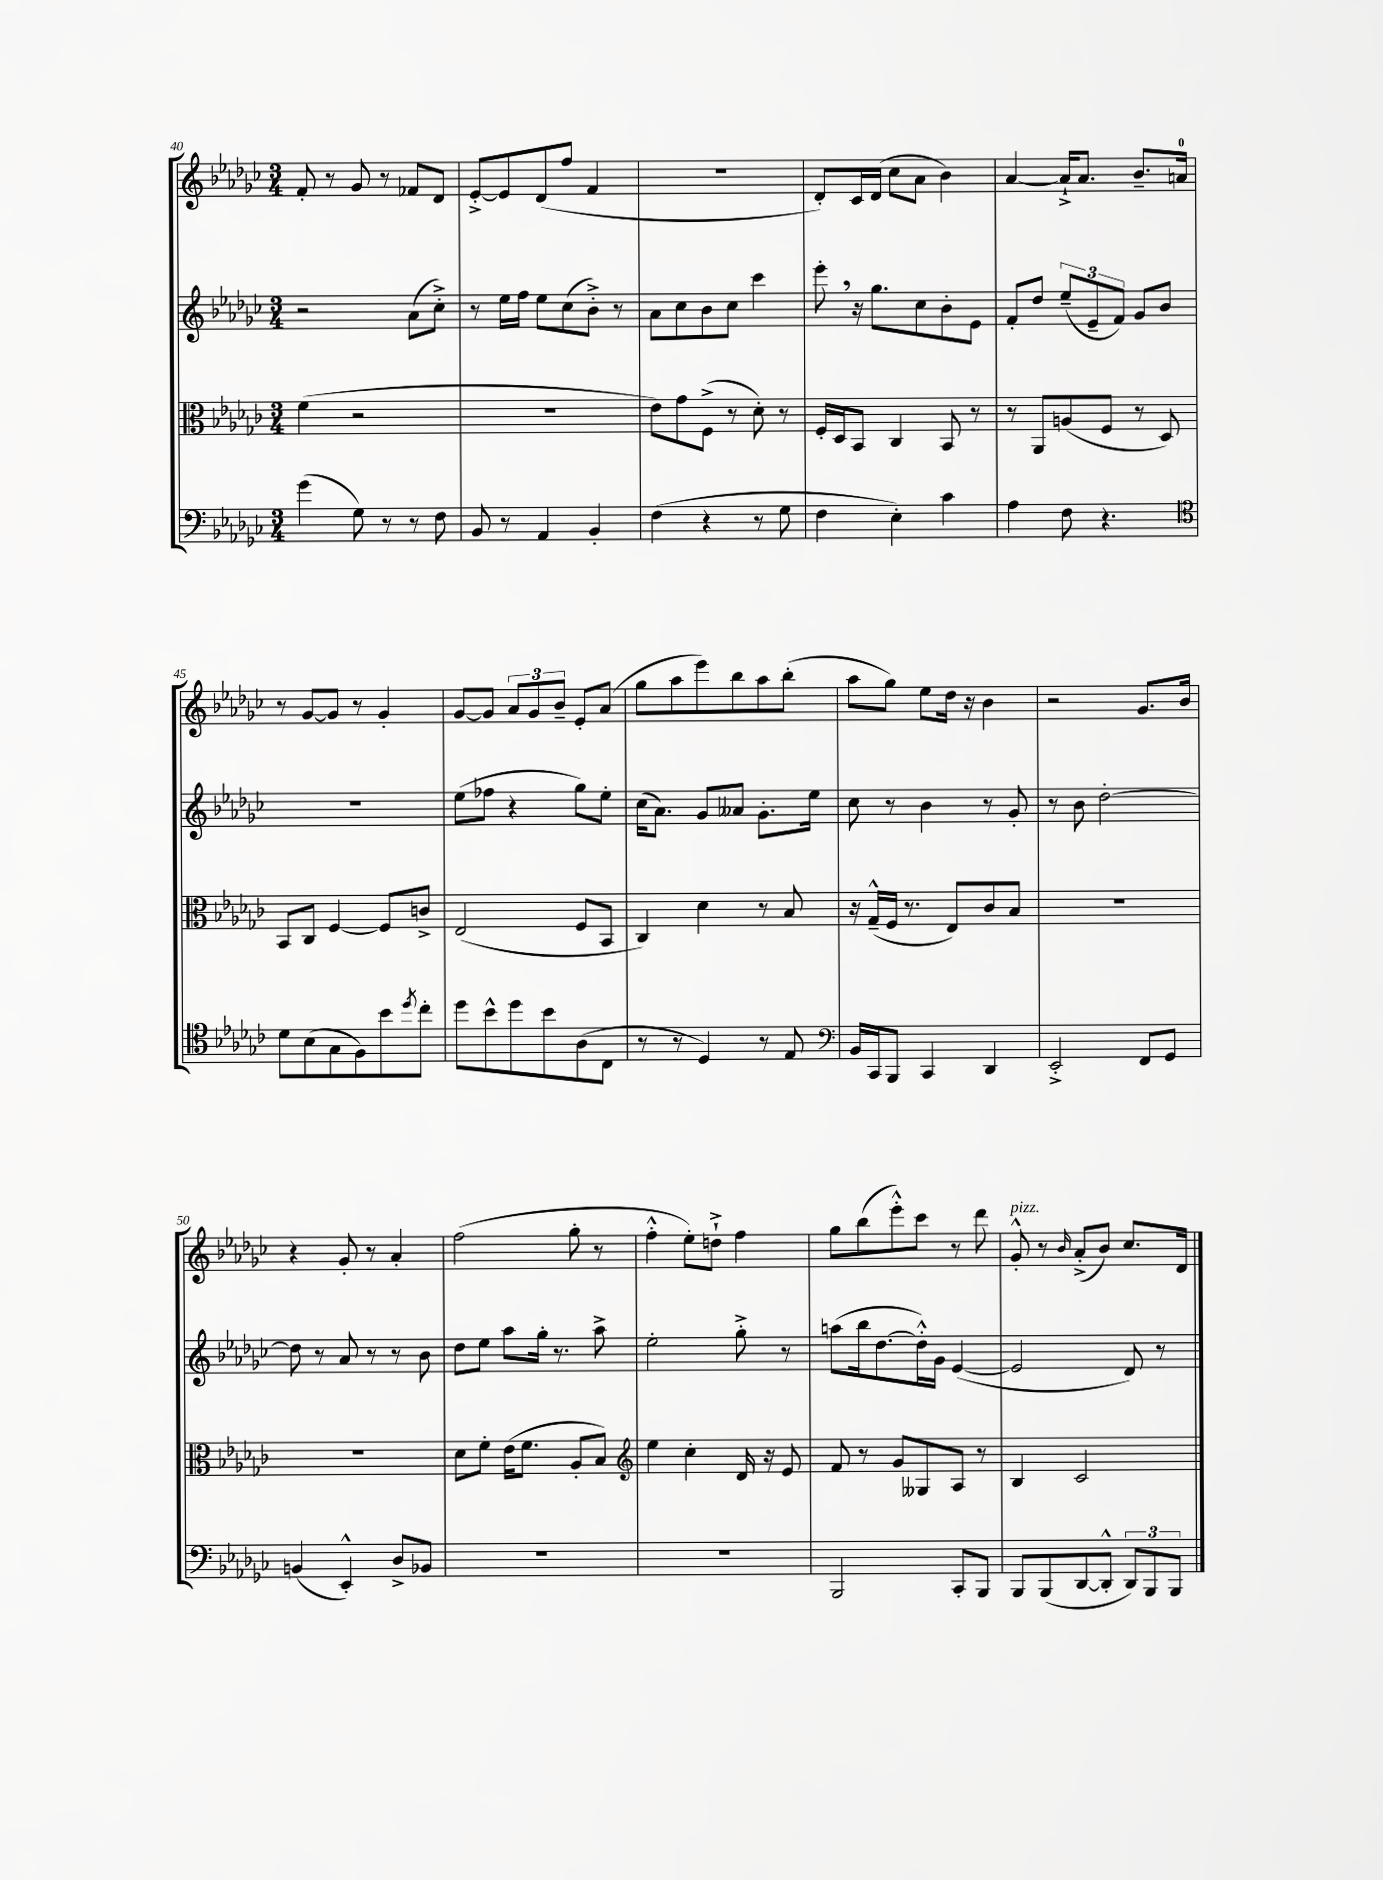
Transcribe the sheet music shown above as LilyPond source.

<<
\new StaffGroup <<
\new Staff = "s0" {
    \clef treble \key ges \major \numericTimeSignature \time 3/4
    f'8-. r8 ges'8 r8 fes'8 des'8 |
    ees'8~-.-> ees'8 des'8( f''8 f'4 |
    R2. |
    des'8-.) ces'16 des'16( ces''8 aes'8 bes'4) |
    aes'4~ aes'16-!-> aes'8. bes'8.-- a'16-0 |
    r8 ges'8~ ges'8 r8 ges'4-. |
    ges'8~ ges'8 \tuplet 3/2 { aes'8 ges'8 bes'8-- } ees'8-. aes'8( |
    ges''8 aes''8 ees'''8) bes''8 aes''8 bes''8-.( |
    aes''8 ges''8) ees''8 des''16 r16 bes'4 |
    r2 ges'8. bes'16 |
    r4 ges'8-. r8 aes'4-. |
    f''2( ges''8-. r8 |
    f''4-.-^ ees''8-.) d''8-!-> f''4 |
    ges''8 bes''8( ees'''8-.-^) ces'''8 r8 des'''8 |
    ges'8-.-^^\markup { \italic "pizz." } r8 \grace { bes'16 } aes'8-.->( bes'8) ces''8. des'16 \bar "|." |
}
\new Staff = "s1" {
    \clef treble \key ges \major \numericTimeSignature \time 3/4
    r2 aes'8( ces''8-.->) |
    r8 ees''16 f''16 ees''8 ces''8( bes'8-.->) r8 |
    aes'8 ces''8 bes'8 ces''8 ces'''4 |
    ees'''8-. \breathe r16 ges''8. ces''8 bes'8-. ees'8 |
    f'8-. des''8 \tuplet 3/2 { ees''8--( ees'8-- f'8) } ges'8 bes'8 |
    R2. |
    ees''8( fes''8 r4 ges''8) ees''8-. |
    ces''16( aes'8.) ges'8 aeses'8 ges'8.-. ees''16 |
    ces''8 r8 bes'4 r8 ges'8-. |
    r8 bes'8 des''2~-. |
    des''8 r8 aes'8 r8 r8 bes'8 |
    des''8 ees''8 aes''8 ges''16-. r8. aes''8-> |
    ees''2-. ges''8-.-> r8 |
    a''8( bes''16 des''8.~ des''16-.-^) ges'16 ees'4~( |
    ees'2 des'8) r8 \bar "|." |
}
\new Staff = "s2" {
    \clef alto \key ges \major \numericTimeSignature \time 3/4
    f'4( r2 |
    R2. |
    ees'8) ges'8 f8->( r8 des'8-.) r8 |
    f16-. des16 bes,8 ces4 bes,8 r8 |
    r8 aes,8 a8( f8 r8 des8) |
    bes,8 ces8 f4~ f8 c'8-> |
    ees2( f8 bes,8 |
    ces4) des'4 r8 bes8 |
    r16 ges16---^( f16 r8. ees8) ces'8 bes8 |
    R2. |
    R2. |
    des'8 f'8-. ees'16( f'8. aes8-. bes8) |
    \clef treble ees''4 ces''4-. des'16 r16 ees'8 |
    f'8 r8 ges'8 geses8 aes8 r8 |
    bes4 ces'2 \bar "|." |
}
\new Staff = "s3" {
    \clef bass \key ges \major \numericTimeSignature \time 3/4
    ges'4( ges8) r8 r8 f8 |
    bes,8 r8 aes,4 bes,4-. |
    f4( r4 r8 ges8 |
    f4 ees4-.) ces'4 |
    aes4 f8 r4. |
    \clef tenor des'8 bes8( ges8 f8) bes'8 \acciaccatura { des''8 } ces''8-. |
    des''8 bes'8-^ des''8 bes'8 aes8( ces8 |
    r8 r8 des4) r8 ees8 |
    \clef bass bes,16 ces,16 bes,,8 ces,4 des,4 |
    ees,2-.-> f,8 ges,8 |
    b,4( ees,4-.-^) des8-> bes,8 |
    R2. |
    R2. |
    bes,,2 ces,8-. bes,,8 |
    bes,,8 bes,,8( des,8~ des,8-.-^ \tuplet 3/2 { des,8) bes,,8 bes,,8 } \bar "|." |
}
>>
>>
\layout { \context { \Score currentBarNumber = #40 } }
